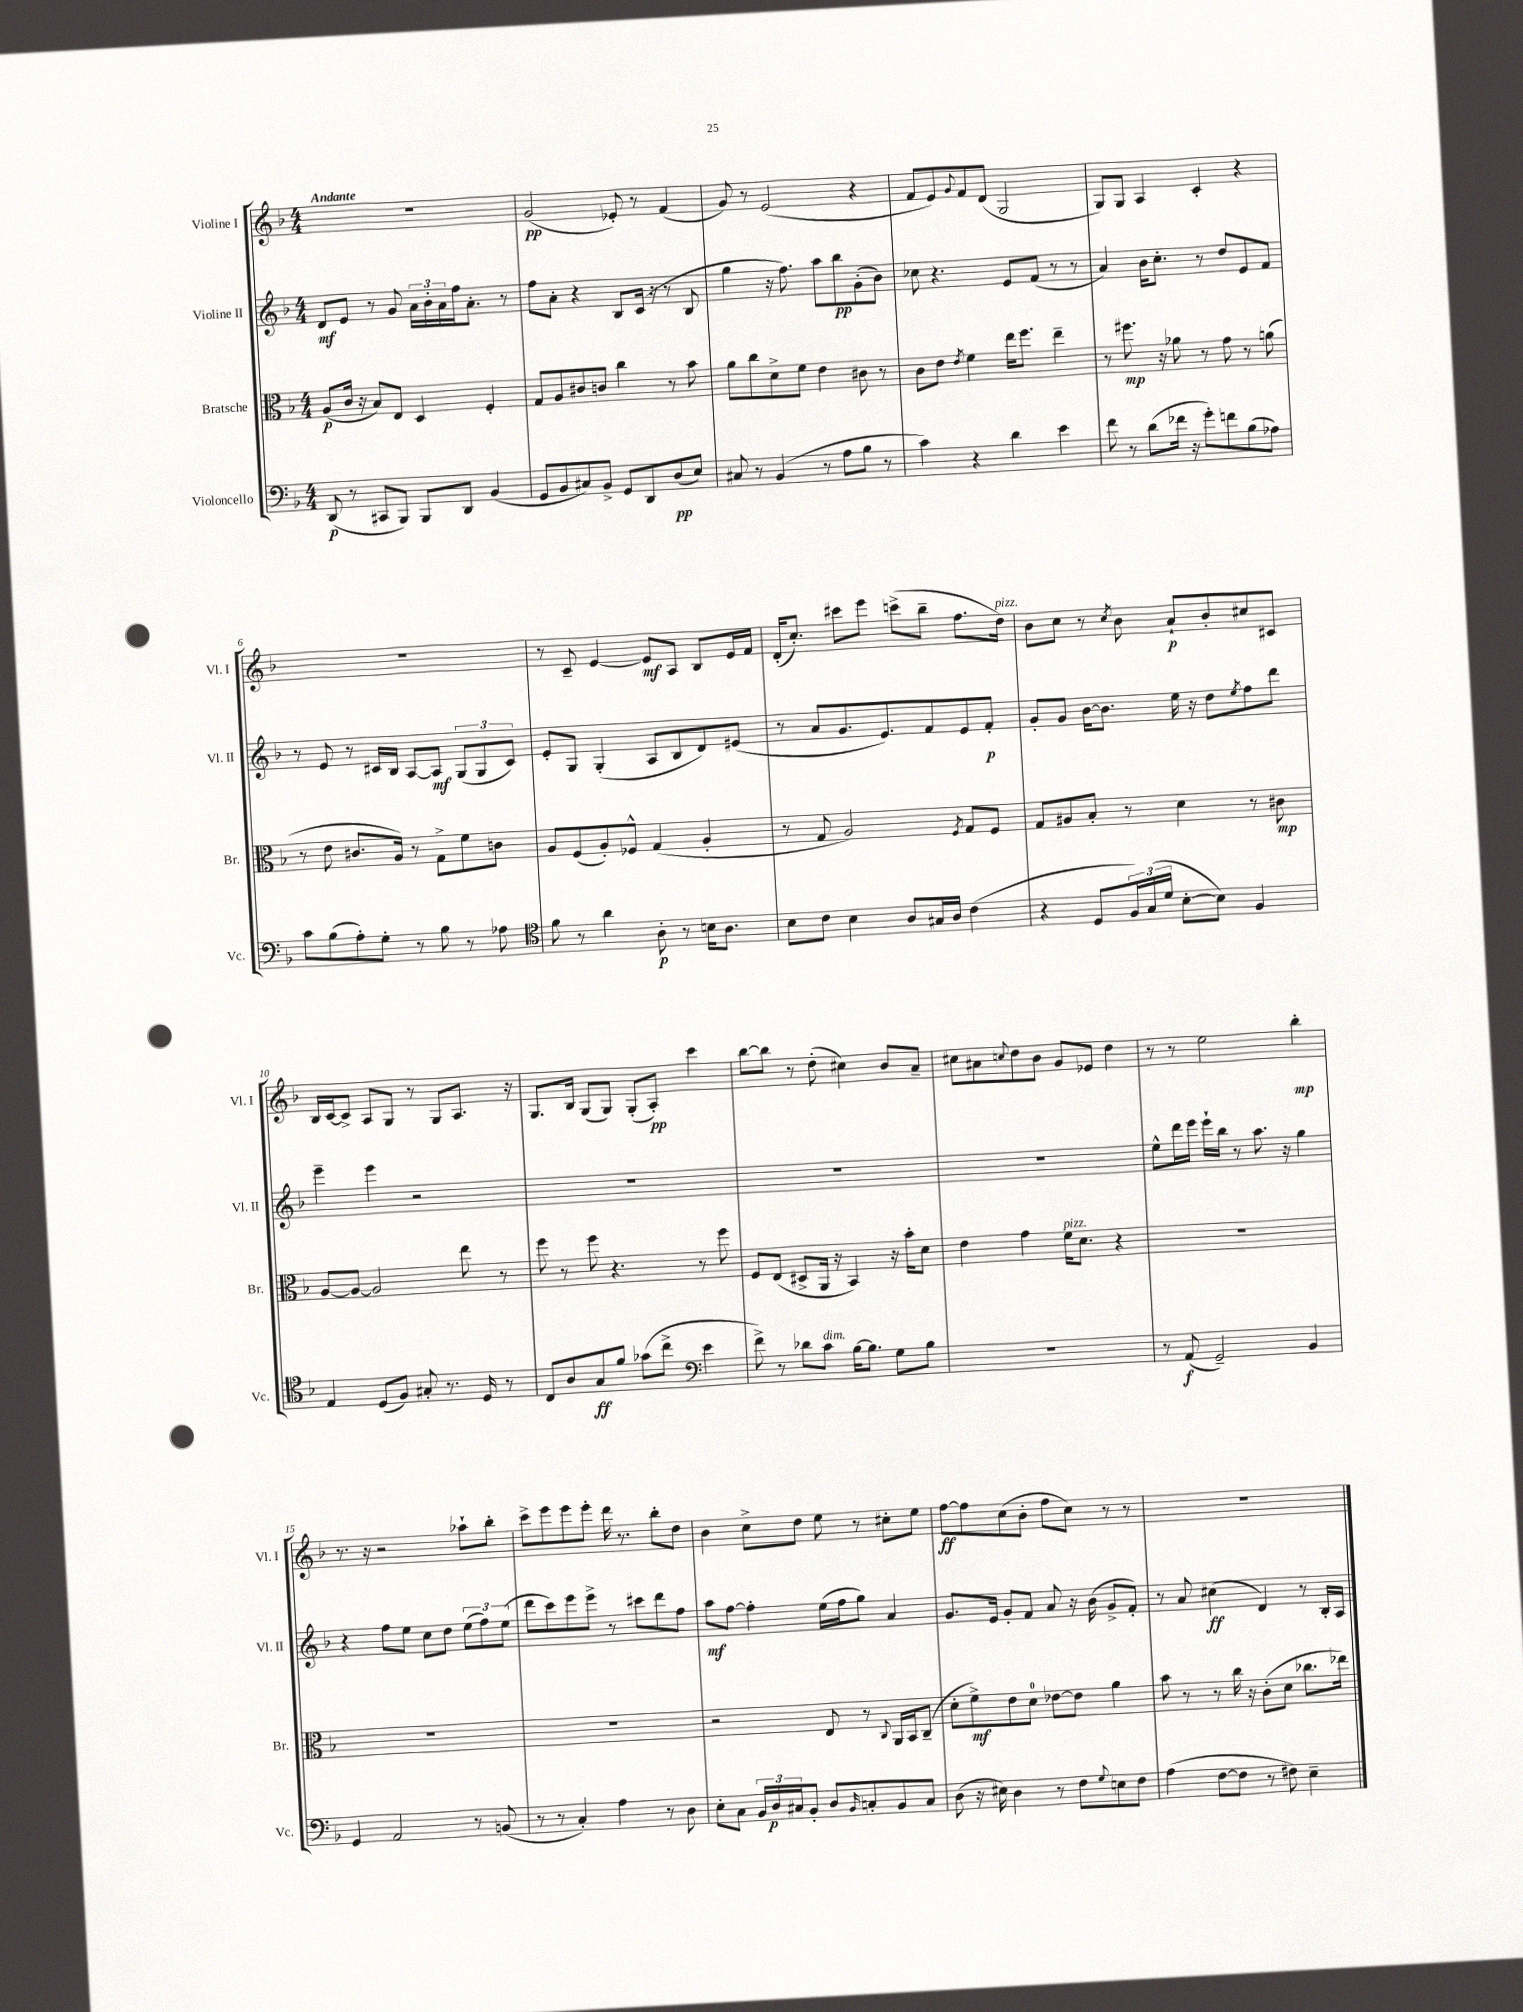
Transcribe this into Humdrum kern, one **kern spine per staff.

**kern	**dynam	**kern	**dynam	**kern	**dynam	**kern	**dynam
*part4	*part4	*part3	*part3	*part2	*part2	*part1	*part1
*staff4	*staff4	*staff3	*staff3	*staff2	*staff2	*staff1	*staff1
*I"Violoncello	*	*I"Bratsche	*	*I"Violine II	*	*I"Violine I	*
*I'Vc.	*	*I'Br.	*	*I'Vl. II	*	*I'Vl. I	*
*clefF4	*	*clefC3	*	*clefG2	*	*clefG2	*
*k[b-]	*	*k[b-]	*	*k[b-]	*	*k[b-]	*
*M4/4	*	*M4/4	*	*M4/4	*	*M4/4	*
=1	=1	=1	=1	=1	=1	=1	=1
!	!	!	!	!	!	!LO:TX:a:B:t=Andante	!
(8DD/	p	(8A/L	p	8d/L	mf	1r	.
8r	.	16c/Jk	.	8e/J	.	.	.
.	.	16r	.	.	.	.	.
8CC#X/L	.	8B-/L)	.	8r	.	.	.
8BBB-/J)	.	8E/J	.	8g/	.	.	.
8BBB-/L	.	4D/	.	24a\LL	.	.	.
.	.	.	.	24b-'\	.	.	.
.	.	.	.	24a\	.	.	.
8DD/J	.	.	.	16ff\J	.	.	.
.	.	.	.	8.a'\J	.	.	.
(4BB-/	.	4F'/	.	.	.	.	.
.	.	.	.	8r	.	.	.
=2	=2	=2	=2	=2	=2	=2	=2
8GG/L	.	8G/L	.	8ff\L	.	(2g/	pp
8BB-/	.	8A/	.	8a'\J	.	.	.
8C#X/)	.	8c#X/	.	4r	.	.	.
8BB-^/J	.	8cn/J	.	.	.	.	.
8GG/L	.	4cc\	.	8B-/L	.	8e-X'/)	.
8DD/	.	.	.	(16c/Jk	.	8r	.
.	.	.	.	16r	.	.	.
(8D/	pp	8r	.	8r	.	(4f/	.
8E/J)	.	8b-\	.	8B-/	.	.	.
=3	=3	=3	=3	=3	=3	=3	=3
8C#X/	.	8a\L	.	4gg\	.	8g/)	.
8r	.	8cc\	.	.	.	8r	.
(4BB-/	.	8d^\	.	16r	.	(2e/	.
.	.	.	.	8.ff\)	.	.	.
.	.	8f\J	.	.	.	.	.
8r	.	4e\	.	8aa\L	.	.	.
8A\L	.	.	.	8bb-\	pp	.	.
8B-\J	.	8c#X\	.	(8g'\	.	4r	.
8r	.	8r	.	8b-\J)	.	.	.
=4	=4	=4	=4	=4	=4	=4	=4
4c\)	.	8c\L	.	8cc-X\	.	8f/L	.
.	.	8e\J	.	4.r	.	8e/)	.
.	.	8qe/	.	.	.	8qqg/	.
4r	.	4f\	.	.	.	8f/	.
.	.	.	.	.	.	(8d/J	.
4d\	.	16ee\KL	.	8e/L	.	2G/	.
.	.	8.ff\J	.	.	.	.	.
.	.	.	.	(8f/J	.	.	.
4e\	.	4ee~\	.	8r	.	.	.
.	.	.	.	8r	.	.	.
=5	=5	=5	=5	=5	=5	=5	=5
8f\	.	8r	.	4a/)	.	8G/L)	.
8r	.	8.ff#X\	mp	.	.	8G/J	.
(8d\L	.	.	.	16b-\KL	.	4A/	.
.	.	16r	.	8.cc'\J	.	.	.
16f-X\Jk	.	8a-X\	.	.	.	.	.
16r	.	.	.	.	.	.	.
8g'\L)	.	8r	.	8r	.	4c'/	.
8fn\	.	8g\	.	8dd/L	.	.	.
(8B-\	.	8r	.	8e/	.	4r	.
8A-X\J)	.	(8an\	.	8f/J	.	.	.
!!LO:LB:g=z
=6	=6	=6	=6	=6	=6	=6	=6
8c\L	.	8r	.	8r	.	1r	.
(8B-\	.	8e\	.	8e/	.	.	.
8A'\)	.	8.c#X/L	.	8r	.	.	.
8G'\J	.	.	.	16c#X/LL	.	.	.
.	.	16A/Jk)	.	16B-/JJ	.	.	.
8r	.	8r	.	[8A/L	.	.	.
8B-\	.	8G^\L	.	8A/J]	mf	.	.
8r	.	8f\	.	(12G/L	.	.	.
.	.	.	.	12G/	.	.	.
8A-X\	.	8cn\J	.	.	.	.	.
.	.	.	.	12c#/J)	.	.	.
=7	=7	=7	=7	=7	=7	=7	=7
*clefC4	*	*	*	*	*	*	*
8f\	.	8A/L	.	8e'/L	.	8r	.
8r	.	(8F/	.	8G/J	.	8c~/	.
4a\	.	8A'/)	.	(4G'/	.	[4e/	.
.	.	8F-X^^/J	.	.	.	.	.
8A'\	p	(4G/	.	8A/L	.	8e/L]	mf
8r	.	.	.	8B-/	.	8A/J	.
16Bn\KL	.	4A'/	.	8d/)	.	8B-/L	.
8.A\J	.	.	.	.	.	.	.
.	.	.	.	(8e#X/J	.	16e/L	.
.	.	.	.	.	.	16f/JJ	.
=8	=8	=8	=8	=8	=8	=8	=8
8B-\L	.	8r	.	8r	.	(16d'/KL	.
.	.	.	.	.	.	8.cc'/J)	.
8c\J	.	8G/	.	8a/L	.	.	.
4B-\	.	2A/)	.	8.g/	.	8ccc#X\L	.
.	.	.	.	.	.	8eee\J	.
.	.	.	.	8.e/)	.	.	.
8A/L	.	.	.	.	.	(8cccn^\L	.
16G#X/L	.	.	.	8f/	.	8bb-~\J	.
16A/JJ	.	.	.	.	.	.	.
.	.	8qF/	.	.	.	.	.
(4c\	.	8G/L	.	8e/	.	8.ff\L	.
.	.	8F/J	.	8f'/J	p	.	.
!	!	!	!	!	!	!LO:TX:a:i:t=pizz.	!
.	.	.	.	.	.	16dd\Jk)	.
=9	=9	=9	=9	=9	=9	=9	=9
4r	.	8G/L	.	8g'/L	.	8b-\L	.
.	.	8A#X/	.	8g/J	.	8cc\J	.
8D/L	.	8B-'/J	.	[16b-\KL	.	8r	.
.	.	.	.	8.b-\J]	.	.	.
.	.	.	.	.	.	8qcc/	.
24F/L)	.	8r	.	.	.	8b-\	.
(24G/	.	.	.	.	.	.	.
24d/JJ	.	.	.	.	.	.	.
[8B-'\L	.	4d\	.	16ee\	.	8a`/L	p
.	.	.	.	16r	.	.	.
8B-\J])	.	.	.	8dd\L	.	8b-'/	.
.	.	.	.	8qee/	.	.	.
4F/	.	8r	.	8ff\	.	8cc#X/	.
.	.	8c#X\	mp	8ddd\J	.	8c#X/J	.
!!LO:LB:g=z
=10	=10	=10	=10	=10	=10	=10	=10
4E/	.	[8A/L	.	4eee~\	.	16B-/LL	.
.	.	.	.	.	.	[16c/J	.
.	.	8A/J_	.	.	.	8c^/J]	.
(8D/L	.	2A/]	.	4eee\	.	8A/L	.
8F/J)	.	.	.	.	.	8G/J	.
8G#X'/	.	.	.	2r	.	8r	.
8.r	.	.	.	.	.	8G/L	.
.	.	8ee\	.	.	.	8.A/J	.
16D/	.	.	.	.	.	.	.
8r	.	8r	.	.	.	.	.
.	.	.	.	.	.	16r	.
=11	=11	=11	=11	=11	=11	=11	=11
8C/L	.	8ff\	.	1r	.	8.G/L	.
8A/	.	8r	.	.	.	.	.
.	.	.	.	.	.	16B-/Jk	.
8G/	ff	8ff\	.	.	.	(8G/L	.
8f/J	.	4.r	.	.	.	8G/J)	.
(8g-X\L	.	.	.	.	.	(8G'/L	.
8cc^\J	.	.	.	.	.	8A'/J)	pp
*clefF4	*	*	*	*	*	*	*
4e\	.	8r	.	.	.	4ccc\	.
.	.	8ff\	.	.	.	.	.
=12	=12	=12	=12	=12	=12	=12	=12
8f^\)	.	8F/L	.	1r	.	[8bb-\L	.
8r	.	(8E/J	.	.	.	8bb-\J]	.
8d-X\L	.	8D#X^/L	.	.	.	8r	.
!LO:TX:a:i:t=dim.	!	!	!	!	!	!	!
8c\J	.	16AA/Jk	.	.	.	(8dd'\	.
.	.	16r	.	.	.	.	.
[16B-\KL	.	4BB-/)	.	.	.	4cc#X\)	.
8.B-\J]	.	.	.	.	.	.	.
8G\L	.	16r	.	.	.	8b-/L	.
.	.	16b-'\KL	.	.	.	.	.
8B-\J	.	8d\J	.	.	.	8a~/J	.
=13	=13	=13	=13	=13	=13	=13	=13
1r	.	4e\	.	1r	.	8cc#X\L	.
.	.	.	.	.	.	8a#X\	.
.	.	.	.	.	.	8qqccn/	.
.	.	4g\	.	.	.	8dd\	.
.	.	.	.	.	.	8b-\J	.
!	!	!LO:TX:a:i:t=pizz.	!	!	!	!	!
.	.	16f\KL	.	.	.	8g/L	.
.	.	8.d\J	.	.	.	.	.
.	.	.	.	.	.	8e-X/J	.
.	.	4r	.	.	.	4dd\	.
=14	=14	=14	=14	=14	=14	=14	=14
8r	.	1r	.	8ee^^\L	.	8r	.
(8AA/	f	.	.	16ddd\L	.	8r	.
.	.	.	.	16eee\JJ	.	.	.
2GG~/)	.	.	.	16eee`\LL	.	2ee\	.
.	.	.	.	16bb-\JJ	.	.	.
.	.	.	.	8r	.	.	.
.	.	.	.	8.aa\	.	.	.
.	.	.	.	16r	.	.	.
4BB-/	.	.	.	4gg\	.	4bb-'\	mp
!!LO:LB:g=z
=15	=15	=15	=15	=15	=15	=15	=15
4GG/	.	1r	.	4r	.	8.r	.
.	.	.	.	.	.	16r	.
2AA/	.	.	.	8ff\L	.	2r	.
.	.	.	.	8ee\J	.	.	.
.	.	.	.	8cc\L	.	.	.
.	.	.	.	8dd\J	.	.	.
8r	.	.	.	(12ee\L	.	8aa-X`\L	.
.	.	.	.	12ff\)	.	.	.
(8BBn/	.	.	.	.	.	8bb-'\J	.
.	.	.	.	(12ee\J	.	.	.
=16	=16	=16	=16	=16	=16	=16	=16
8r	.	1r	.	8ddd\L	.	8ccc^\L	.
8r	.	.	.	8ccc\)	.	8eee\	.
4C'/)	.	.	.	8eee\	.	8eee\	.
.	.	.	.	8eee^\J	.	8eee'\J	.
4A\	.	.	.	8r	.	16ddd\	.
.	.	.	.	.	.	8.r	.
.	.	.	.	8ccc#X\L	.	.	.
8r	.	.	.	8ddd\	.	8bb-'\L	.
8D\	.	.	.	8ff\J	.	8dd\J	.
=17	=17	=17	=17	=17	=17	=17	=17
8E'\L	.	2r	.	8aa\L	mf	4b-\	.
8C\J	.	.	.	[8ff\J	.	.	.
24BB-/LL	.	.	.	4ff'\]	.	8cc^\L	.
24D/	p	.	.	.	.	.	.
24C#X/J	.	.	.	.	.	.	.
8BB-'/J	.	.	.	.	.	8dd\J	.
8D/L	.	8E/	.	(16ee\LL	.	8ee\	.
.	.	.	.	16ff\J	.	.	.
16qqBB-/	.	.	.	.	.	.	.
8Cn'/	.	8r	.	8gg\J)	.	8r	.
.	.	8qqC/	.	.	.	.	.
8BB-/	.	16AA/LL	.	4a/	.	8cc#X'\L	.
.	.	16BB-/J	.	.	.	.	.
8C/J	.	(8C~/J	.	.	.	8ee\J	.
=18	=18	=18	=18	=18	=18	=18	=18
(8D\	.	8d'\L	.	8.g/L	.	[8ff\L	ff
16r	.	8f^\)	mf	.	.	8ff\]	.
16E#X\)	.	.	.	16e/Jk	.	.	.
4D\	.	8e\	.	8g'/L	.	(8cc\	.
.	.	8d\J	.	8f/J	.	8b-'\J	.
8r	.	[8e-X\L	.	8a/	.	8ff\L	.
8F\L	.	8e-\J]	.	16r	.	8cc\J)	.
.	.	.	.	(16b-\	.	.	.
8qqG/	.	.	.	.	.	.	.
8En\	.	4a\	.	8g^/L	.	8r	.
8F\J	.	.	.	8f'/J)	.	8r	.
=19	=19	=19	=19	=19	=19	=19	=19
(4A\	.	8b-\	.	8r	.	1r	.
.	.	8r	.	8a/	.	.	.
[8F\L	.	8r	.	(4cc#X\	ff	.	.
8F\J]	.	16cc\	.	.	.	.	.
.	.	16r	.	.	.	.	.
8r	.	(8c'\L	.	4d/)	.	.	.
8F#X\)	.	8d\J	.	.	.	.	.
4E~\	.	8.cc-X\L	.	8r	.	.	.
.	.	.	.	16B-'/LL	.	.	.
.	.	16ee-X\Jk)	.	16A/JJ	.	.	.
==	==	==	==	==	==	==	==
*-	*-	*-	*-	*-	*-	*-	*-
